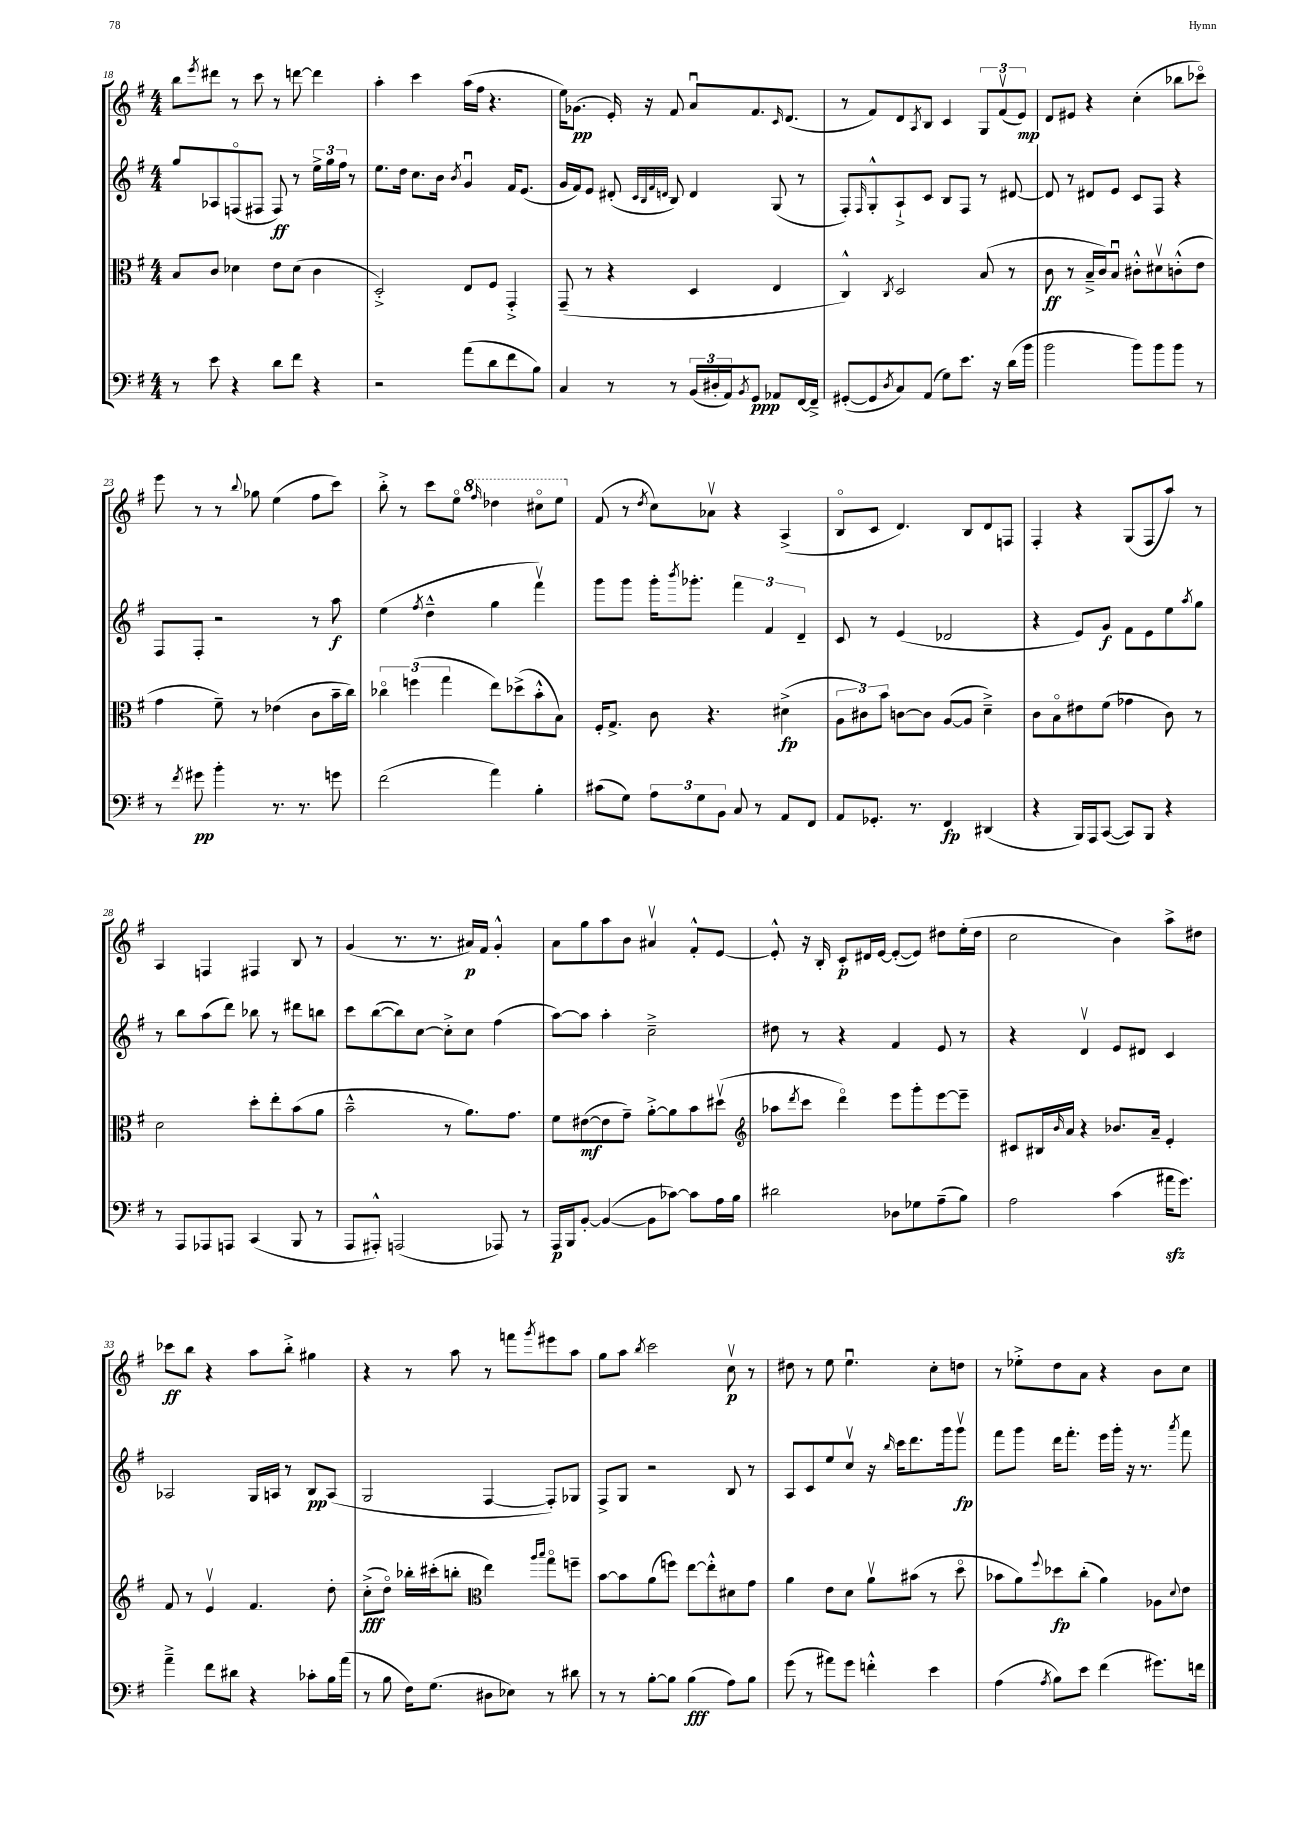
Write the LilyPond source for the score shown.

<<
\new StaffGroup <<
\new Staff = "s0" {
    \clef treble \key g \major \numericTimeSignature \time 4/4
    b''8 \acciaccatura { e'''8 } dis'''8 r8 c'''8 r8 d'''8~ d'''4 |
    a''4-. c'''4 a''16( fis''16 r4. |
    e''16) ges'8.\pp( e'16-.) r16 fis'8 a'8\downbow fis'8. \grace { c'16 } d'8.( |
    r8 fis'8) d'8 \acciaccatura { a8 } b8 c'4 \tuplet 3/2 { g8 fis'8\upbow( e'8\mp) } |
    d'8 eis'8 r4 c''4-.( bes''8 ces'''8\flageolet) |
    e'''8 r8 r8 \appoggiatura { b''8 } ges''8 e''4( fis''8 c'''8) |
    b''8-.-> r8 c'''8 e''8\flageolet \ottava #1 \grace { fis'''16 } des'''4 cis'''8\flageolet e'''8 \ottava #0 |
    fis'8( r8 \acciaccatura { d''8 } c''8) aes'8\upbow r4 a4->( |
    b8\flageolet c'8 d'4.) b8 d'8 f8 |
    fis4-. r4 g8( fis8 a''8) r8 |
    a4 f4 fis4 b8 r8 |
    g'4( r8. r8. ais'16\p) fis'16 g'4-.-^ |
    a'8 g''8 a''8 b'8 ais'4\upbow fis'8-.-^ e'8~ |
    e'8-.-^ r16 b16-. c'8-.\p dis'16 e'16~ e'8~-.( e'8) dis''8 e''16-.( dis''16 |
    c''2 b'4) a''8-> dis''8 |
    ces'''8\ff b''8 r4 a''8 b''8-.-> gis''4 |
    r4 r8 a''8 r8 f'''8 \acciaccatura { g'''8 } eis'''8 a''8 |
    g''8 a''8 \acciaccatura { b''8 } c'''2 c''8\upbow\p r8 |
    dis''8 r8 e''8 e''4.\downbow c''8-. d''8 |
    r8 ees''8-.-> d''8 a'8 r4 b'8 c''8 \bar "|." |
}
\new Staff = "s1" {
    \clef treble \key g \major \numericTimeSignature \time 4/4
    g''8 aes8 f8\flageolet( fis8 fis8\ff) r8 \tuplet 3/2 { e''16-> g''16 fis''16 } r8 |
    e''8. d''16 c''8. b'16 \acciaccatura { b'8 } g'4\downbow fis'16 e'8.( |
    g'16 fis'16) e'8 dis'8-.( \grace { c'32 b32 fis'32 d'32 } b8) d'4 g8( r8 |
    fis8-.) \grace { fis16 } g8-.-^ a8-!-> c'8 b8 fis8 r8 dis'8~ |
    dis'8 r8 dis'8 e'8 c'8 fis8 r4 |
    fis8 fis8-. r2 r8 a''8\f |
    e''4( \acciaccatura { fis''8 } d''4---^ g''4 fis'''4\upbow) |
    g'''8 g'''8 g'''16-. \acciaccatura { b'''8 } ges'''8.-. \tuplet 3/2 { fis'''4 fis'4 d'4-- } |
    c'8 r8 e'4( des'2 |
    r4 e'8) g'8\f fis'8 e'8 e''8 \acciaccatura { a''8 } g''8 |
    r8 b''8 a''8( d'''8) bes''8 r8 dis'''8 b''8 |
    c'''8 b''8~( b''8) c''8~ c''8-.-> c''8 fis''4( |
    a''8~) a''8 a''4-. c''2---> |
    dis''8 r8 r4 fis'4 e'8 r8 |
    r4 d'4\upbow e'8 dis'8 c'4 |
    aes2 g16 a16 r8 b8\pp a8( |
    g2 fis4~ fis8-.) ges8 |
    fis8-> g8 r2 b8 r8 |
    a8 c'8 e''8 c''8\upbow r16 \grace { b''16 } c'''16 d'''8. g'''16 g'''8\upbow\fp |
    fis'''8 g'''8 d'''16 fis'''8.-. e'''16 g'''16-. r16 r8. \acciaccatura { a'''8 } fis'''8 \bar "|." |
}
\new Staff = "s2" {
    \clef alto \key g \major \numericTimeSignature \time 4/4
    b8 c'8 des'4 e'8 des'8( c'4 |
    d2-.->) e8 fis8 g,4-.-> |
    g,8--( r8 r4 d4 e4 |
    c4-^) \acciaccatura { c8 } d2 b8( r8 |
    c'8\ff r8 b16---> c'16) b8\downbow cis'8-.-^ dis'8\upbow c'8-.-^( e'8 |
    g'4 fis'8--) r8 ees'4( c'8 b'16-- c''16) |
    \tuplet 3/2 { ces''4\flageolet f''4( g''4 } e''8) des''8->( b'8-.-^ b8) |
    fis16-. g8.-> c'8 r4. dis'4->\fp( |
    \tuplet 3/2 { a8 cis'8) b'8 } c'8~ c'8 a8~( a8 d'4--->) |
    c'8 b8\flageolet eis'8 fis'8( ges'4 c'8) r8 |
    d'2 d''8-. e''8-. b'8( a'8 |
    b'2---^ r8 a'8.) g'8. |
    fis'8 eis'8~\mf( eis'8 g'8--) a'8~-.-> a'8 b'8 dis''8\upbow( |
    \clef treble aes''8 \acciaccatura { d'''8 } c'''8 d'''4\flageolet) e'''8 g'''8-. e'''8~ e'''8-- |
    cis'8 bis16 \grace { b'16 } a'16 r4 bes'8. a'16-- e'4-. |
    fis'8 r8 e'4\upbow fis'4. d''8-. |
    c''8-.->\fff( d''8\flageolet) bes''16-. cis'''16-.( b''8-. \clef alto e''4) \grace { a''16 b''16 } g''8\flageolet f''8-- |
    b'8~ b'8 a'8( f''8) e''8~ e''8-.-^ dis'8 g'8 |
    a'4 e'8 d'8 a'8\upbow bis'8( r8 d''8\flageolet |
    bes'8 a'8) \appoggiatura { fis''8 } des''8\fp c''8-.( a'4) aes8 \appoggiatura { d'8 } e'8 \bar "|." |
}
\new Staff = "s3" {
    \clef bass \key g \major \numericTimeSignature \time 4/4
    r8 e'8 r4 d'8 fis'8 r4 |
    r2 a'8( d'8 fis'8 b8) |
    c4 r8 r8 \tuplet 3/2 { b,16( dis16-. a,16) } \acciaccatura { b,8 } g,8\ppp aes,8 fis,16~ fis,16---> |
    gis,8~-.( gis,8 \acciaccatura { d8 } c8) a,8( g8) e'8. r16 d'16( b'16 |
    b'2 b'8) b'8 b'8 r8 |
    r8 \acciaccatura { fis'8 } gis'8\pp b'4-. r8. r8. g'8 |
    fis'2( a'4) b4-. |
    cis'8( g8) \tuplet 3/2 { a8 g8 b,8 } c8 r8 a,8 fis,8 |
    a,8 ges,8.-. r8. fis,4\fp dis,4( |
    r4 b,,16) a,,16 c,8~( c,8) b,,8 r4 |
    r8 a,,8 aes,,8 a,,8 c,4( b,,8 r8 |
    a,,8 ais,,8-.-^) a,,2( aes,,8) r8 |
    a,,16\p b,,16 b,8~-. b,4~( b,8 ces'8~) ces'8 a16 b16 |
    dis'2 des8 ges8 a8--( b8) |
    a2 c'4( ais'16\sfz g'8.) |
    a'4---> fis'8 dis'8 r4 ces'8-. b16 a'16( |
    r8 b8 fis16) g8.( dis8 ees8) r8 dis'8 |
    r8 r8 b8~-. b8 b4\fff( a8) b8 |
    g'8( r8 ais'8) g'8 f'4-.-^ e'4 |
    a4( \acciaccatura { a8 } b8) e'8 fis'4( gis'8.) f'16 \bar "|." |
}
>>
>>
\layout { \context { \Score currentBarNumber = #18 } }
